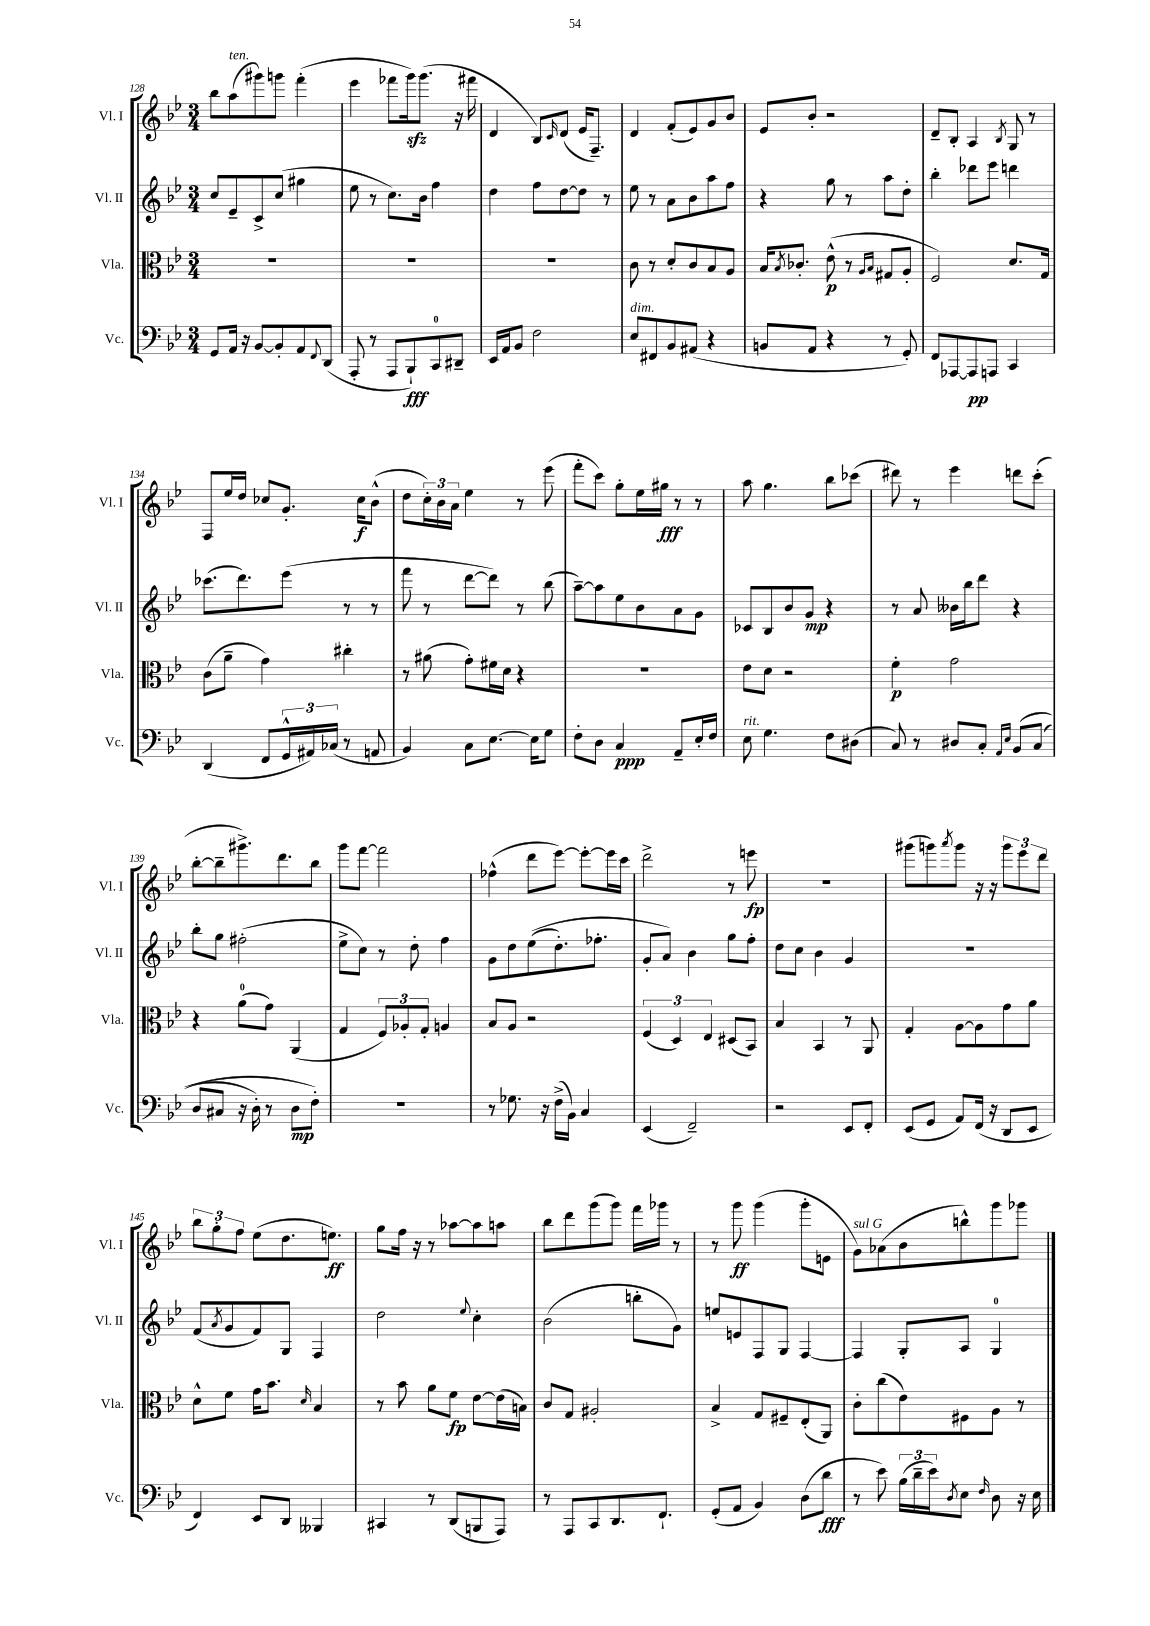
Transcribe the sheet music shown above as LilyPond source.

<<
\new StaffGroup <<
\new Staff = "s0" \with { instrumentName = "Vl. I" shortInstrumentName = "Vl. I" } {
    \clef treble \key bes \major \numericTimeSignature \time 3/4
    bes''8 a''8^\markup { \italic "ten." }( gis'''8) g'''8 f'''4-.( |
    ees'''4 fes'''8 g'''16\sfz) g'''8.( r16 fis'''16 |
    d'4 bes8) \grace { c'16 } d'8( ees'16 f8.--) |
    d'4 f'8-.( ees'8) g'8 bes'8 |
    ees'8 bes'8-. r2 |
    d'8-- bes8-. a4 \acciaccatura { bes8 } g8 r8 |
    f8 ees''16 d''16 ces''8 g'8.-. ces''16\f bes'8-^( |
    d''8 \tuplet 3/2 { c''16-.) bes'16 a'16 } ees''4 r8 ees'''8( |
    f'''8-. c'''8) g''8-. ees''16 gis''16\fff r8 r8 |
    a''8 g''4. bes''8 ces'''8( |
    dis'''8) r8 ees'''4 d'''8 c'''8-.( |
    bes''8~-. bes''8-- gis'''8.->) d'''8. bes''8 |
    g'''8 f'''8~ f'''2 |
    fes''4-^( d'''8 ees'''8~) ees'''8~-. ees'''16 c'''16 |
    d'''2-> r8 e'''8\fp |
    R2. |
    gis'''8( g'''8) \acciaccatura { a'''8 } g'''8 r16 r16 \tuplet 3/2 { g'''8 ees'''8 d'''8 } |
    \tuplet 3/2 { bes''8 g''8-. f''8 } ees''8( d''8. e''8.\ff) |
    g''8 f''16 r16 r8 aes''8~ aes''8 a''8 |
    bes''8 d'''8 g'''8( g'''8) f'''16 ges'''16 r8 |
    r8 g'''8\ff g'''4( g'''8-. e'8 |
    g'8^\markup { \italic "sul G" }) aes'8( bes'8 b''8-^) g'''8 ges'''8 \bar "|." |
}
\new Staff = "s1" \with { instrumentName = "Vl. II" shortInstrumentName = "Vl. II" } {
    \clef treble \key bes \major \numericTimeSignature \time 3/4
    c''8 ees'8-- c'8-> c''8( gis''4 |
    ees''8 r8 c''8.) bes'16 f''4 |
    d''4 f''8 d''8~ d''8 r8 |
    ees''8 r8 a'8 bes'8 a''8 f''8 |
    r4 g''8 r8 a''8 d''8-. |
    bes''4-. des'''8 ees'''8 d'''4 |
    ces'''8.( d'''8.) ees'''8( r8 r8 |
    f'''8 r8 d'''8~ d'''8) r8 bes''8( |
    a''8~--) a''8 ees''8 bes'8 a'8 g'8 |
    ces'8 bes8 bes'8 g'8\mp r4 |
    r8 a'8 beses'16 bes''16 d'''8 r4 |
    bes''8-. g''8 fis''2-.( |
    ees''8-> c''8) r8 d''8-. f''4 |
    g'8 d''8 ees''8(\( d''8.-.) fes''8.-. |
    g'8-. a'8\) bes'4 g''8 f''8-. |
    d''8 c''8 bes'4 g'4 |
    R2. |
    f'8( \acciaccatura { a'8 } g'8 f'8) g8 f4 |
    d''2 \appoggiatura { ees''8 } c''4-. |
    bes'2( b''8-. g'8) |
    e''8 e'8 f8 g8 f4~ |
    f4 g8-. a8 g4-0 \bar "|." |
}
\new Staff = "s2" \with { instrumentName = "Vla." shortInstrumentName = "Vla." } {
    \clef alto \key bes \major \numericTimeSignature \time 3/4
    R2. |
    R2. |
    R2. |
    c'8 r8 d'8-. c'8 bes8 a8 |
    bes16 \acciaccatura { bes8 } ces'8.-. ees'8-^\p( r8 \grace { a16 bes16 } gis8 a8-. |
    f2) d'8. g16 |
    c'8( a'8-- g'4) cis''4-. |
    r8 ais'8( g'8-.) fis'16 d'16 r4 |
    R2. |
    ees'8 d'8 r2 |
    f'4-.\p g'2 |
    r4 a'8-0( g'8) a,4( |
    g4 \tuplet 3/2 { f8) aes8-. g8-. } a4 |
    bes8 a8 r2 |
    \tuplet 3/2 { f4( d4) ees4 } dis8( bes,8) |
    bes4 bes,4 r8 a,8 |
    g4-. a8~ a8 g'8 a'8 |
    d'8-^ f'8 g'16 bes'8. \grace { d'16 } bes4 |
    r8 bes'8 a'8 f'8\fp ees'8~ ees'16( b16) |
    c'8 g8 ais2-. |
    bes4-> g8 fis8-- ees8-.( a,8) |
    c'8-. c''8( ees'8) fis8 a8 r8 \bar "|." |
}
\new Staff = "s3" \with { instrumentName = "Vc." shortInstrumentName = "Vc." } {
    \clef bass \key bes \major \numericTimeSignature \time 3/4
    g,8 a,16 r16 bes,8~ bes,8-. a,8 \appoggiatura { f,8 } d,8( |
    a,,8-. r8 a,,8 bes,,8-!\fff) c,8-0 dis,8-- |
    ees,16 a,16 bes,8 f2 |
    ees8^\markup { \italic "dim." } fis,8 bes,8 ais,8( r4 |
    b,8 a,8 r4 r8 g,8-.) |
    f,8 aes,,8~ aes,,8\pp a,,8 c,4 |
    d,4( f,8 \tuplet 3/2 { g,16-^ ais,16) ces16( } r8 a,8 |
    bes,4) c8 ees8.~ ees16 g8 |
    f8-. d8 c4\ppp a,8-- ees16-. f16 |
    ees8^\markup { \italic "rit." } g4. f8 dis8( |
    c8) r8 dis8 c8-. \grace { a,16 ees16 } bes,8\( c8( |
    d8 cis8 r16 d16-.) r8 d8\mp f8-.\) |
    R2. |
    r8 ges8. r16 f16->( bes,16) c4 |
    ees,4( f,2--) |
    r2 ees,8 f,8-. |
    ees,8( g,8 a,8) f,16( r16 d,8 ees,8 |
    f,4) ees,8 d,8 beses,,4 |
    cis,4 r8 d,8( b,,8 a,,8) |
    r8 a,,8 c,8 d,8. f,8.-! |
    g,8-.( a,8 bes,4) d8( d'8\fff |
    r8 ees'8) \tuplet 3/2 { bes16( d'16-- ees'16) } \acciaccatura { d8 } ees8 \grace { f16 } d8 r16 ees16 \bar "|." |
}
>>
>>
\layout { \context { \Score currentBarNumber = #128 } }
